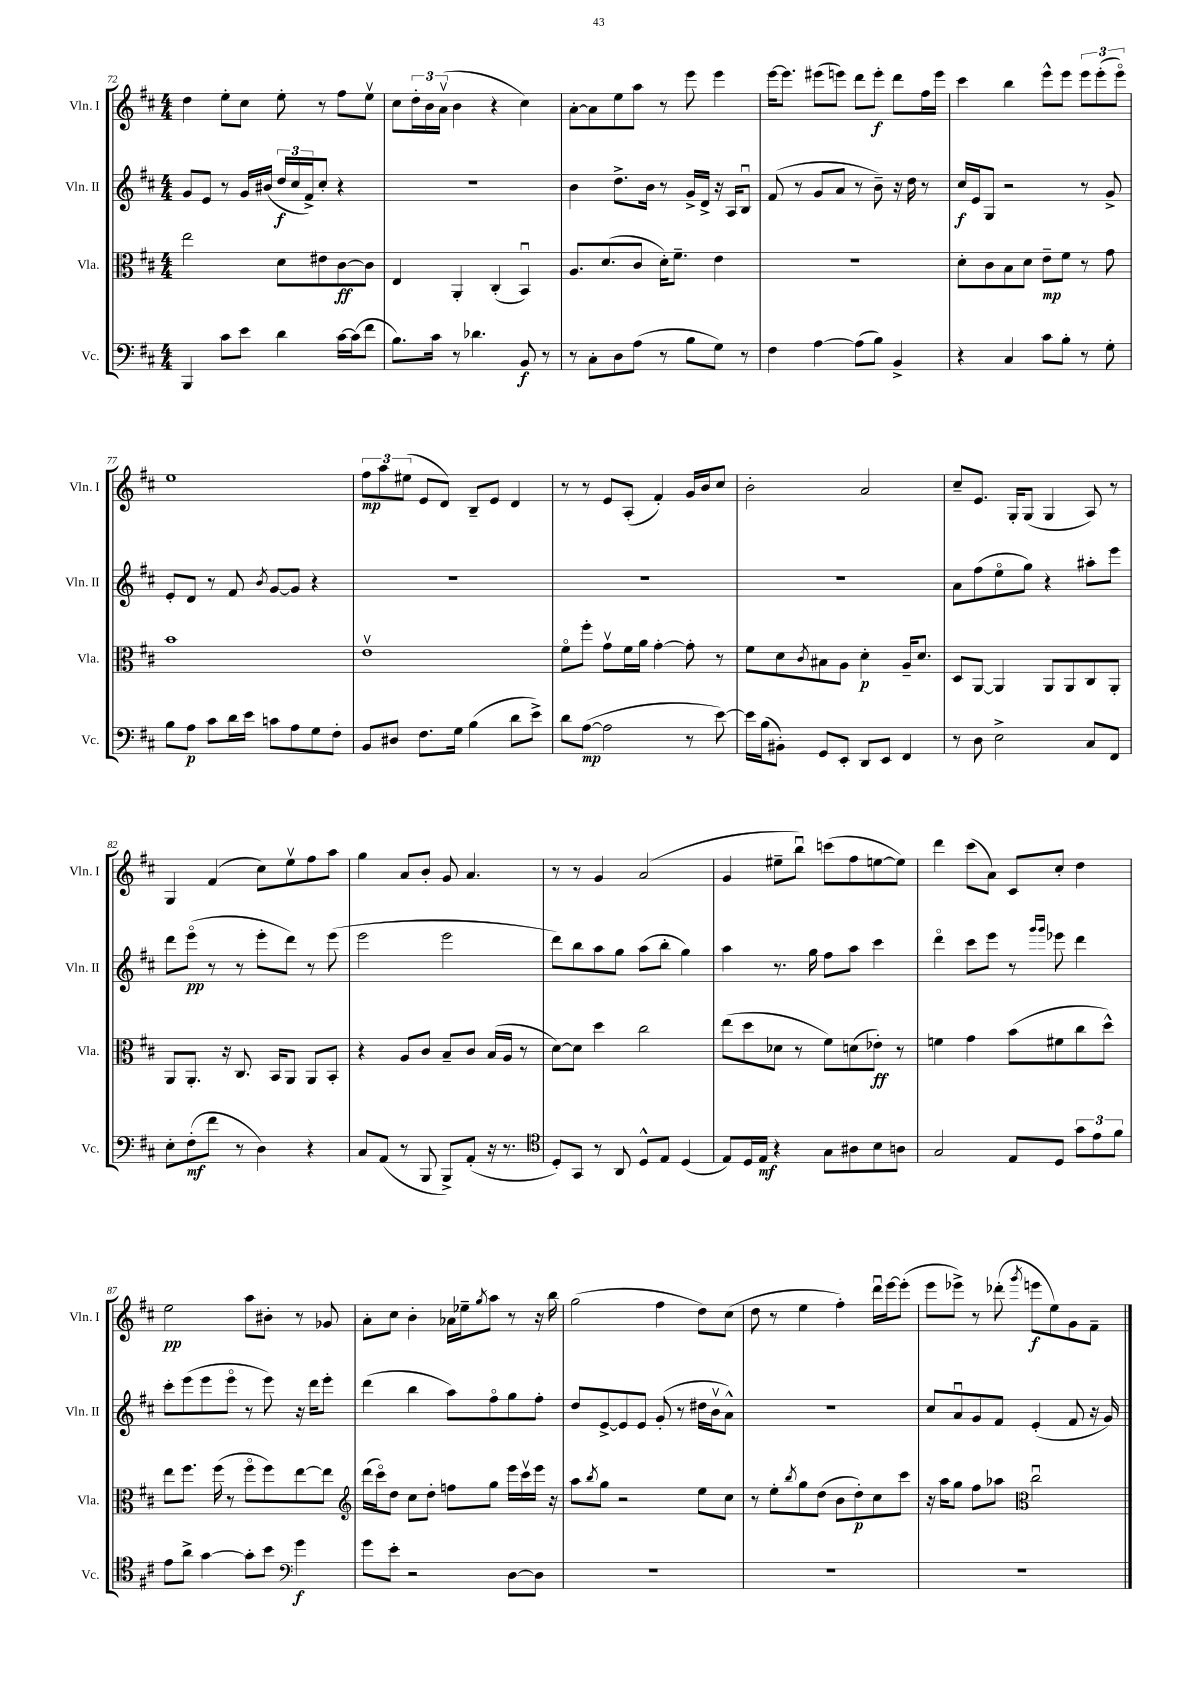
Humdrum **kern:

**kern	**dynam	**kern	**dynam	**kern	**dynam	**kern	**dynam
*part4	*part4	*part3	*part3	*part2	*part2	*part1	*part1
*staff4	*staff4	*staff3	*staff3	*staff2	*staff2	*staff1	*staff1
*I"Vc.	*	*I"Vla.	*	*I"Vln. II	*	*I"Vln. I	*
*I'Vc.	*	*I'Vla.	*	*I'Vln. II	*	*I'Vln. I	*
*clefF4	*	*clefC3	*	*clefG2	*	*clefG2	*
*k[f#c#]	*	*k[f#c#]	*	*k[f#c#]	*	*k[f#c#]	*
*M4/4	*	*M4/4	*	*M4/4	*	*M4/4	*
=72	=72	=72	=72	=72	=72	=72	=72
4BBB/	.	2ee\	.	8g/L	.	4dd\	.
.	.	.	.	8e/J	.	.	.
8c#\L	.	.	.	8r	.	8ee'\L	.
8e\J	.	.	.	16g/LL	.	8cc#\J	.
.	.	.	.	(16b#X/JJ	.	.	.
4d\	.	8d\L	.	24dd/LL	f	8ee'\	.
.	.	.	.	24cc#/	.	.	.
.	.	.	.	24f#^/J)	.	.	.
.	.	8e#X\	.	8cc#'/J	.	8r	.
[16c#\LL	.	[8c#\	ff	4r	.	8ff#\L	.
(16c#\J]	.	.	.	.	.	.	.
8f#\J	.	8c#\J]	.	.	.	8eev\J	.
=73	=73	=73	=73	=73	=73	=73	=73
8.B\L)	.	4E/	.	1r	.	8cc#\L	.
.	.	.	.	.	.	24dd'\L	.
.	.	.	.	.	.	24b\	.
16c#\Jk	.	.	.	.	.	.	.
.	.	.	.	.	.	(24av\JJ	.
8r	.	4AA'/	.	.	.	4b\	.
4.d-X\	.	.	.	.	.	.	.
.	.	(4C#'/	.	.	.	4r	.
8BB/	f	4BBu/)	.	.	.	4cc#\)	.
8r	.	.	.	.	.	.	.
=74	=74	=74	=74	=74	=74	=74	=74
8r	.	8.A/L	.	4b\	.	[8a'\L	.
8C#'\L	.	.	.	.	.	8a\]	.
.	.	(8.d/	.	.	.	.	.
8D\	.	.	.	8.dd^\L	.	8ee\	.
(8A\J	.	8c#/J	.	.	.	8aa\J	.
.	.	.	.	16b\Jk	.	.	.
8r	.	16d'\KL)	.	8r	.	8r	.
.	.	8.f#~\J	.	.	.	.	.
8B\L	.	.	.	16g^/LL	.	8eee\	.
.	.	.	.	16d^/JJ	.	.	.
8G\J)	.	4e\	.	16r	.	4eee\	.
.	.	.	.	16A/KL	.	.	.
8r	.	.	.	8Bu/J	.	.	.
=75	=75	=75	=75	=75	=75	=75	=75
4F#\	.	1r	.	(8f#/	.	[16eee\KL	.
.	.	.	.	.	.	8.eee\J]	.
.	.	.	.	8r	.	.	.
[4A\	.	.	.	8g/L	.	(8eee#X\L	.
.	.	.	.	8a/J	.	8eeen\J)	.
(8A\L]	.	.	.	8r	.	8ddd\L	.
8B\J)	.	.	.	8b~\)	.	8eee'\J	f
4BB^/	.	.	.	16r	.	8ddd\L	.
.	.	.	.	16dd\	.	.	.
.	.	.	.	8r	.	16ff#\L	.
.	.	.	.	.	.	16eee\JJ	.
=76	=76	=76	=76	=76	=76	=76	=76
4r	.	8d'\L	.	16cc#/LL	f	4ccc#\	.
.	.	.	.	16e/J	.	.	.
.	.	8c#\	.	8G/J	.	.	.
4C#/	.	8B\	.	2r	.	4bb\	.
.	.	8d\J	.	.	.	.	.
8c#\L	.	8e~\L	mp	.	.	8eee^^\L	.
8B'\J	.	8f#\J	.	.	.	8eee\J	.
8r	.	8r	.	8r	.	12eee\L	.
.	.	.	.	.	.	(12eee'\	.
8G'\	.	8g\	.	8g^/	.	.	.
.	.	.	.	.	.	12eee\J)	.
!!LO:LB:g=z
=77	=77	=77	=77	=77	=77	=77	=77
8B\L	.	1b	.	8e'/L	.	1ee	.
8A\J	p	.	.	8d/J	.	.	.
8c#\L	.	.	.	8r	.	.	.
16d\L	.	.	.	8f#/	.	.	.
16e\JJ	.	.	.	.	.	.	.
.	.	.	.	8qb/	.	.	.
8cn\L	.	.	.	[8g/L	.	.	.
8A\	.	.	.	8g/J]	.	.	.
8G\	.	.	.	4r	.	.	.
8F#'\J	.	.	.	.	.	.	.
=78	=78	=78	=78	=78	=78	=78	=78
8BB/L	.	1ev	.	1r	.	12ff#\L	mp
.	.	.	.	.	.	12aa\	.
8D#X/J	.	.	.	.	.	.	.
.	.	.	.	.	.	(12ee#X\J	.
8.F#\L	.	.	.	.	.	8e/L	.
.	.	.	.	.	.	8d/J)	.
16G\Jk	.	.	.	.	.	.	.
(4B\	.	.	.	.	.	8B~/L	.
.	.	.	.	.	.	8e/J	.
8d\L	.	.	.	.	.	4d/	.
8e^\J)	.	.	.	.	.	.	.
=79	=79	=79	=79	=79	=79	=79	=79
8d\L	.	8f#\L	.	1r	.	8r	.
([8A\J	mp	8ff#'\J	.	.	.	8r	.
2A\]	.	8gv\L	.	.	.	8e/L	.
.	.	16f#\L	.	.	.	(8A'/J	.
.	.	16a\JJ	.	.	.	.	.
.	.	[4g'\	.	.	.	4f#'/)	.
8r	.	8g'\]	.	.	.	16g/LL	.
.	.	.	.	.	.	16b/J	.
[8e\)	.	8r	.	.	.	8cc#/J	.
=80	=80	=80	=80	=80	=80	=80	=80
16e\LL]	.	8f#\L	.	1r	.	2b'\	.
(16B\J	.	.	.	.	.	.	.
8BB#X'\J)	.	8d\	.	.	.	.	.
.	.	8qc#/	.	.	.	.	.
8GG/L	.	8B#X\	.	.	.	.	.
8EE'/J	.	8A\J	.	.	.	.	.
8DD/L	.	4d'\	p	.	.	2a/	.
8EE/J	.	.	.	.	.	.	.
4FF#/	.	16A~/KL	.	.	.	.	.
.	.	8.d/J	.	.	.	.	.
=81	=81	=81	=81	=81	=81	=81	=81
8r	.	8D/L	.	8a\L	.	8cc#~/L	.
8D\	.	[8AA/J	.	(8ff#\	.	8.e/J	.
2E^\	.	4AA/]	.	8ee\	.	.	.
.	.	.	.	.	.	16G'/KL	.
.	.	.	.	8gg\J)	.	(8G/J	.
.	.	8AA/L	.	4r	.	4G/	.
.	.	8AA/	.	.	.	.	.
8C#/L	.	8C#/	.	8aa#X'\L	.	8A/)	.
8FF#/J	.	8AA'/J	.	8eee\J	.	8r	.
!!LO:LB:g=z
=82	=82	=82	=82	=82	=82	=82	=82
8E'\L	.	8AA/L	.	8ddd\L	.	4G/	.
(8F#'\	mf	8.AA'/J	.	(8eee\J	pp	.	.
8f#\J	.	.	.	8r	.	(4f#/	.
.	.	16r	.	.	.	.	.
8r	.	8.C#/	.	8r	.	.	.
4D\)	.	.	.	8eee'\L	.	8cc#\L)	.
.	.	16BB/KL	.	.	.	.	.
.	.	8AA/J	.	8ddd\J)	.	8eev\	.
4r	.	8AA/L	.	8r	.	8ff#\	.
.	.	8BB'/J	.	(8eee\	.	8aa\J	.
=83	=83	=83	=83	=83	=83	=83	=83
8C#/L	.	4r	.	2eee\	.	4gg\	.
(8AA/J	.	.	.	.	.	.	.
8r	.	8A/L	.	.	.	8a/L	.
8BBB/	.	8c#/J	.	.	.	8b'/J	.
8BBB^/L)	.	8B~/L	.	2eee\	.	8g/	.
(8AA'/J	.	8c#/J	.	.	.	4.a/	.
16r	.	(16B/LL	.	.	.	.	.
8.r	.	16A/JJ	.	.	.	.	.
.	.	8r	.	.	.	.	.
=84	=84	=84	=84	=84	=84	=84	=84
*clefC4	*	*	*	*	*	*	*
8D'/L)	.	[8d\L)	.	8ddd\L)	.	8r	.
8GG/J	.	8d\J]	.	8bb\	.	8r	.
8r	.	4dd\	.	8aa\	.	4g/	.
8AA/	.	.	.	8gg\J	.	.	.
8D^^/L	.	2cc#\	.	(8aa\L	.	(2a/	.
8E/J	.	.	.	8bb'\J	.	.	.
(4D/	.	.	.	4gg\)	.	.	.
=85	=85	=85	=85	=85	=85	=85	=85
8E/L)	.	(8ee\L	.	4aa\	.	4g/	.
16D/L	.	8dd\	.	.	.	.	.
16E/JJ	mf	.	.	.	.	.	.
4r	.	8d-X\J	.	8.r	.	8ee#X~\L	.
.	.	8r	.	.	.	8bbu\J)	.
.	.	.	.	16gg\	.	.	.
8G\L	.	8f#\L)	.	8ff#\L	.	(8cccn\L	.
8A#X\	.	(8dn\	.	8aa\J	.	8ff#\	.
8B\	.	8e-X'\J)	ff	4ccc#\	.	[8een\	.
8An\J	.	8r	.	.	.	8ee\J])	.
=86	=86	=86	=86	=86	=86	=86	=86
2G/	.	4fn\	.	4ddd\	.	4ddd\	.
.	.	4g\	.	8ccc#\L	.	(8ccc#\L	.
.	.	.	.	8eee\J	.	8a\J)	.
8E/L	.	(8b\L	.	8r	.	8c#/L	.
.	.	.	.	16qqggg/LL	.	.	.
.	.	.	.	16qqggg/JJ	.	.	.
8D/J	.	8f#X\	.	8eee-X\	.	8cc#'/J	.
12g\L	.	8cc#\	.	4ddd\	.	4dd\	.
12e\	.	.	.	.	.	.	.
.	.	8dd^^\J)	.	.	.	.	.
12f#\J	.	.	.	.	.	.	.
!!LO:LB:g=z
=87	=87	=87	=87	=87	=87	=87	=87
8e\L	.	8ee\L	.	8ccc#'\L	.	2ee\	pp
8a^\J	.	8.ff#\J	.	(8eee\	.	.	.
[4g\	.	.	.	8eee\	.	.	.
.	.	(16ff#\	.	.	.	.	.
.	.	8r	.	8eee\J	.	.	.
8g'\L]	.	8ff#\L	.	8r	.	8aa\L	.
8b\J	.	8ff#\)	.	8eee\)	.	8b#X'\J	.
*clefF4	*	*	*	*	*	*	*
4g\	f	[8ee\	.	16r	.	8r	.
.	.	.	.	16ddd\KL	.	.	.
.	.	8ee\J]	.	8eee'\J	.	8g-X/	.
=88	=88	=88	=88	=88	=88	=88	=88
*	*	*clefG2	*	*	*	*	*
8g\L	.	(16ddd\LL	.	(4ddd\	.	8a'\L	.
.	.	16ccc#\J)	.	.	.	.	.
8e'\J	.	8dd\J	.	.	.	8cc#\J	.
2r	.	8cc#\L	.	4bb\	.	4b'\	.
.	.	8dd'\J	.	.	.	.	.
.	.	8ffn\L	.	8aa\L)	.	16a-X\LL	.
.	.	.	.	.	.	16ee-X~\J	.
.	.	.	.	.	.	8qgg/	.
.	.	8gg\J	.	8ff#\	.	8aa\J	.
[8D\L	.	16eee\LL	.	8gg\	.	8r	.
.	.	16ccc#v\	.	.	.	.	.
8D\J]	.	16eee\JJ	.	8ff#'\J	.	16r	.
.	.	16r	.	.	.	16bb\	.
=89	=89	=89	=89	=89	=89	=89	=89
1r	.	8aa\L	.	8dd/L	.	(2gg\	.
.	.	8qbb/	.	.	.	.	.
.	.	8gg\J	.	[8e^/	.	.	.
.	.	2r	.	8e/]	.	.	.
.	.	.	.	8e/J	.	.	.
.	.	.	.	(8g'/	.	4ff#\	.
.	.	.	.	8r	.	.	.
.	.	8ee\L	.	16dd#X\LL	.	8dd\L)	.
.	.	.	.	16bv\J	.	.	.
.	.	8cc#\J	.	8a^^\J)	.	(8cc#\J	.
=90	=90	=90	=90	=90	=90	=90	=90
1r	.	8r	.	1r	.	8dd\	.
.	.	8ee'\L	.	.	.	8r	.
.	.	8qbb/	.	.	.	.	.
.	.	8gg\	.	.	.	4ee\	.
.	.	(8dd\J	.	.	.	.	.
.	.	8b\L	.	.	.	4ff#'\)	.
.	.	8dd'\)	p	.	.	.	.
.	.	8cc#\	.	.	.	16dddu\LL	.
.	.	.	.	.	.	[16eee\J	.
.	.	8ccc#\J	.	.	.	(8eee'\J]	.
=91	=91	=91	=91	=91	=91	=91	=91
1r	.	16r	.	8cc#/L	.	8eee\L	.
.	.	16aa\KL	.	.	.	.	.
.	.	8gg\J	.	8au/	.	8eee-X^\J)	.
.	.	8ff#\L	.	8g/	.	8r	.
.	.	8aa-X\J	.	8f#/J	.	(8ddd-X'\	.
*	*	*clefC3	*	*	*	*	*
.	.	.	.	.	.	8qggg/	.
.	.	2cc#u\	.	(4e'/	.	8eeen\L	f
.	.	.	.	.	.	8ee\)	.
.	.	.	.	8f#/	.	8g\	.
.	.	.	.	16r	.	8f#~\J	.
.	.	.	.	16g/)	.	.	.
==	==	==	==	==	==	==	==
*-	*-	*-	*-	*-	*-	*-	*-
